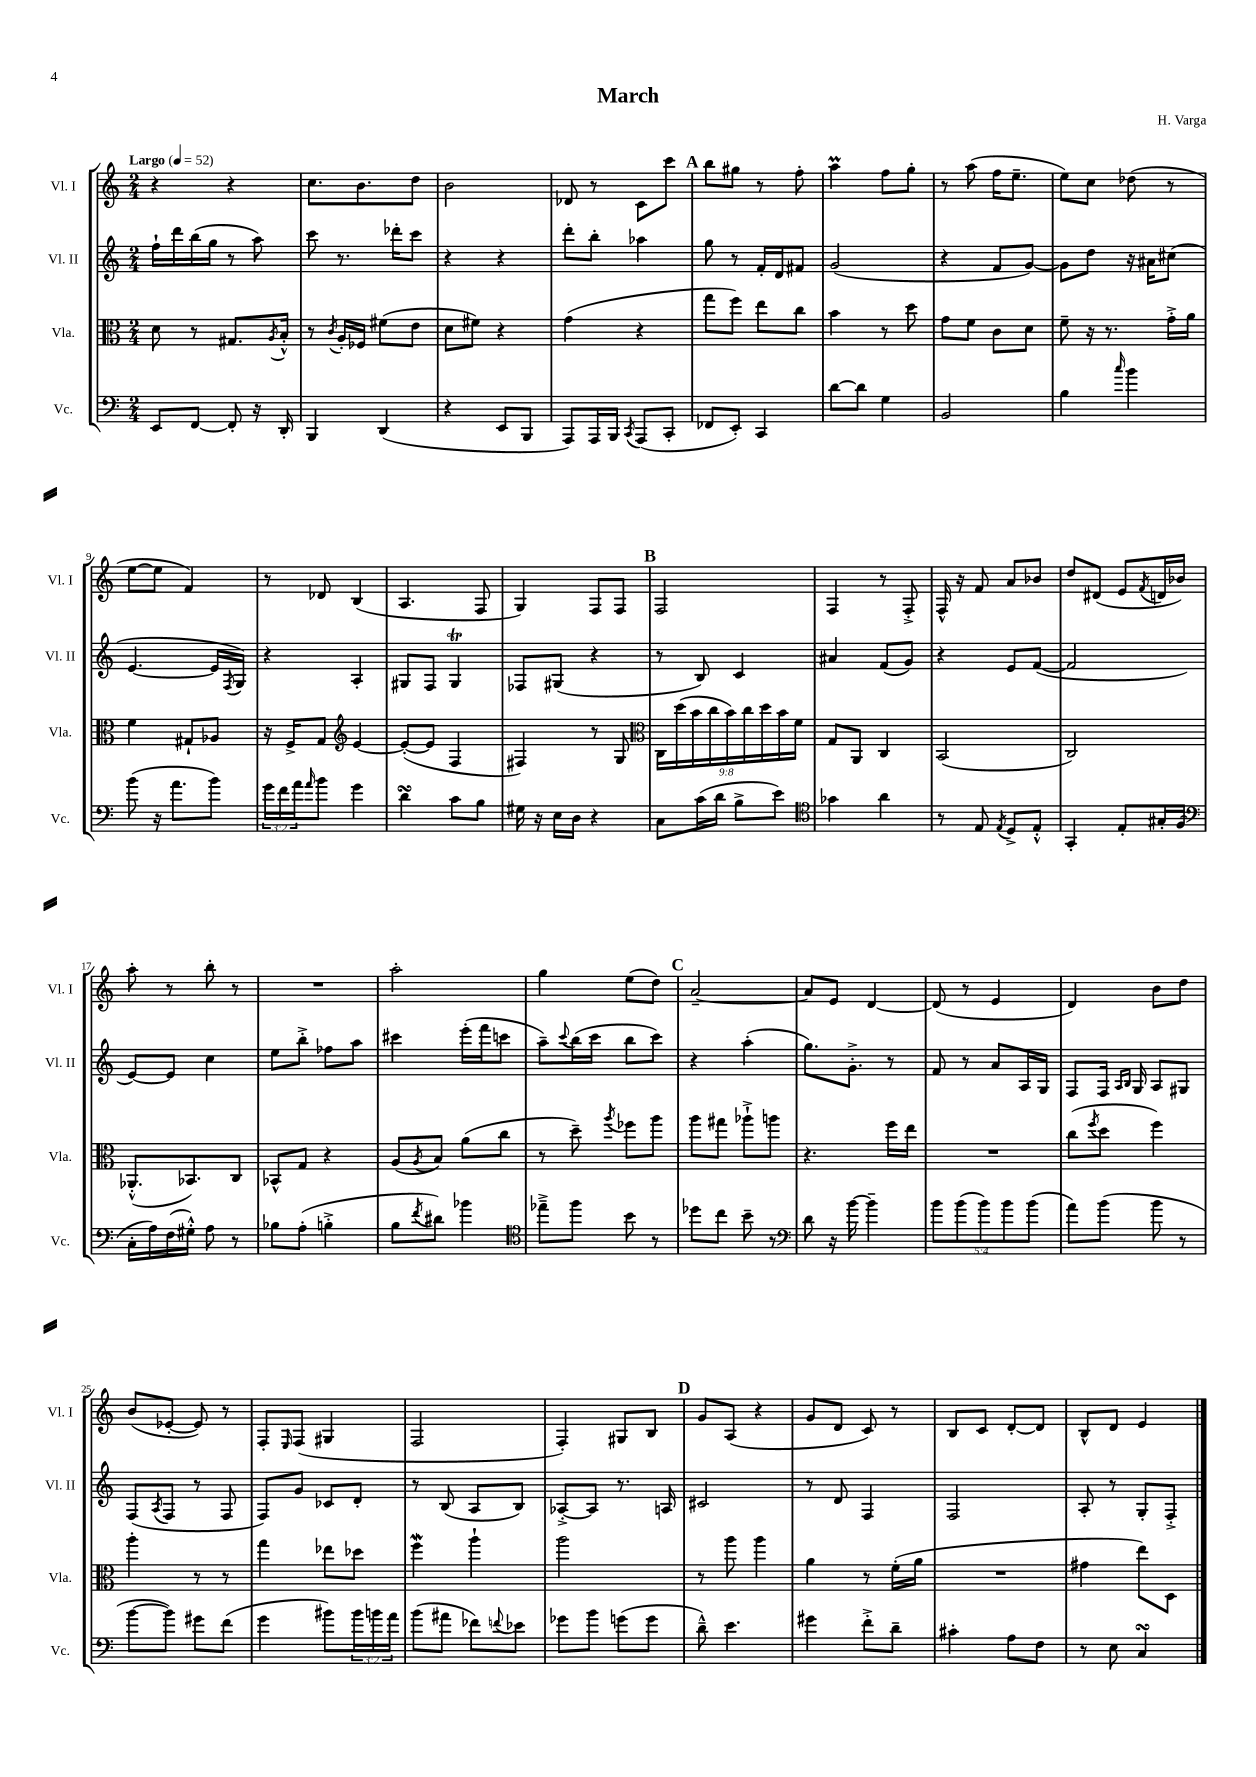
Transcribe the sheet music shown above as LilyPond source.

\header { title = "March" composer = "H. Varga" }
<<
\new StaffGroup <<
\new Staff = "s0" \with { instrumentName = "Vl. I" shortInstrumentName = "Vl. I" } {
    \clef treble \key c \major \numericTimeSignature \time 2/4 \tempo "Largo" 4 = 52
    r4 r4 |
    c''8. b'8. d''8 |
    b'2 |
    des'8 r8 c'8 c'''8 |
    \mark \markup { \bold "A" } b''8 gis''8 r8 f''8-. |
    a''4\prall f''8 g''8-. |
    r8 a''8( f''16 e''8.-- |
    e''8) c''8 des''8( r8 |
    e''8~ e''8 f'4) |
    r8 des'8 b4( |
    a4. f8 |
    g4) f8 f8 |
    \mark \markup { \bold "B" } f2 |
    f4 r8 f8-.-> |
    f16-^ r16 f'8 a'8 bes'8 |
    d''8 dis'8( e'8 \acciaccatura { f'8 } d'16 bes'16) |
    a''8-. r8 b''8-. r8 |
    R2 |
    a''2-. |
    g''4 e''8( d''8) |
    \mark \markup { \bold "C" } a'2~-- |
    a'8 e'8 d'4~ |
    d'8( r8 e'4 |
    d'4) b'8 d''8 |
    b'8( ees'8~-. ees'8) r8 |
    f8-. \grace { e16 } f8( gis4 |
    f2 |
    f4-.) gis8 b8 |
    \mark \markup { \bold "D" } g'8 a8( r4 |
    g'8 d'8 c'8) r8 |
    b8 c'8 d'8~-. d'8 |
    b8-^ d'8 e'4 \bar "|." |
}
\new Staff = "s1" \with { instrumentName = "Vl. II" shortInstrumentName = "Vl. II" } {
    \clef treble \key c \major \numericTimeSignature \time 2/4
    f''16-! d'''16 b''16( g''16 r8 a''8) |
    c'''8 r8. des'''16-. c'''8 |
    r4 r4 |
    d'''8-. b''8-. aes''4 |
    \mark \markup { \bold "A" } g''8 r8 f'16-. d'16 fis'8 |
    g'2( |
    r4 f'8 g'8~) |
    g'8 d''8 r16 ais'16 cis''8( |
    e'4.~ e'16 \acciaccatura { f8 } g16) |
    r4 a4-. |
    gis8 f8 gis4\trill |
    fes8 gis8( r4 |
    \mark \markup { \bold "B" } r8 b8) c'4 |
    ais'4 f'8( g'8) |
    r4 e'8 f'8~( |
    f'2 |
    e'8~) e'8 c''4 |
    e''8 b''8-.-> fes''8 a''8 |
    cis'''4 e'''16-.( f'''16 c'''8 |
    a''8--) \appoggiatura { c'''8 } b''16( c'''16 b''8 c'''8) |
    \mark \markup { \bold "C" } r4 a''4-.( |
    g''8.) g'8.-.-> r8 |
    f'8 r8 a'8 a16 g16 |
    f8 f16 \grace { a16 b16 } g16 a8 gis8 |
    f8( \acciaccatura { a8 } f8 r8 f8 |
    f8) g'8 ces'8 d'8-. |
    r8 b8( a8 b8) |
    aes8~-.-> aes8 r8. a16 |
    \mark \markup { \bold "D" } cis'2 |
    r8 d'8 f4 |
    f2 |
    a8-. r8 g8-. f8-.-> \bar "|." |
}
\new Staff = "s2" \with { instrumentName = "Vla." shortInstrumentName = "Vla." } {
    \clef alto \key c \major \numericTimeSignature \time 2/4 \override Staff.TupletNumber.text = #tuplet-number::calc-fraction-text
    d'8 r8 gis8. \acciaccatura { a8 } b16-.-^ |
    r8 \acciaccatura { c'8 } a16-. fes16 fis'8( e'8 |
    d'8 fis'8) r4 |
    g'4( r4 |
    \mark \markup { \bold "A" } g''8 f''8) e''8 c''8 |
    b'4 r8 d''8 |
    g'8 f'8 c'8 d'8 |
    f'8-- r16 r8. g'16-.-> a'16 |
    f'4 gis8-! aes8 |
    r16 f16-> g8 \clef treble e'4~ |
    e'8~-.( e'8 f4 |
    fis4) r8 g8 |
    \mark \markup { \bold "B" } \clef alto \tuplet 9/8 { c16 d''16( b'16 c''16 b'16) c''16 d''16 b'16 f'16 } |
    g8 a,8 c4 |
    b,2( |
    c2) |
    aes,8.-.-^( bes,8.) c8 |
    bes,8-^ g8 r4 |
    a8( \acciaccatura { a8 } b8) a'8( c''8 |
    r8 d''8--) \acciaccatura { a''8 } fes''8 a''8 |
    \mark \markup { \bold "C" } a''8 gis''8 aes''8-!-> a''8 |
    r4. f''16 e''16 |
    R2 |
    c''8( \acciaccatura { f''8 } d''8 f''4) |
    a''4-. r8 r8 |
    g''4 ees''8 des''8 |
    f''4\mordent a''4-! |
    a''2 |
    \mark \markup { \bold "D" } r8 a''8 a''4 |
    a'4 r8 f'16-.( a'16 |
    R2 |
    gis'4 e''8) d8 \bar "|." |
}
\new Staff = "s3" \with { instrumentName = "Vc." shortInstrumentName = "Vc." } {
    \clef bass \key c \major \numericTimeSignature \time 2/4 \override Staff.TupletNumber.text = #tuplet-number::calc-fraction-text
    e,8 f,8~ f,8-. r16 d,16-. |
    b,,4 d,4( |
    r4 e,8 b,,8 |
    a,,8) a,,16 b,,16 \acciaccatura { c,8 } a,,8( c,8-. |
    \mark \markup { \bold "A" } fes,8 e,8-.) c,4 |
    d'8~ d'8 g4 |
    b,2 |
    b4 \grace { c''16 } b'4 |
    b'8( r16 a'8. b'8) |
    \tuplet 3/2 { g'16 f'16 a'16 } \grace { a'16 } b'8 g'4 |
    d'4\turn c'8 b8 |
    gis16 r16 e16 d16 r4 |
    \mark \markup { \bold "B" } c8 c'16( d'16 b8-> e'8) |
    \clef tenor ges'4 a'4 |
    r8 e8 \acciaccatura { e8 } d8-> e8-.-^ |
    g,4-. e8-. gis16-. f16( |
    \clef bass c16-. a16) f16( gis16-.-^) a8 r8 |
    bes8 a8-.( b4-.-> |
    b8 \acciaccatura { f'8 } dis'8) bes'4 |
    \clef tenor ees''8---> f''8 b'8 r8 |
    \mark \markup { \bold "C" } des''8 c''8 b'8-- r8 |
    \clef bass d'8 r16 b'16~ b'4-- |
    \tuplet 5/4 { b'8 b'8( b'8) b'8 b'8( } |
    a'8) b'8( b'8 r8 |
    b'8~ b'8) gis'8 f'8( |
    g'4 bis'8) \tuplet 3/2 { bis'16 b'16 a'16 } |
    b'8( ais'8 fes'8) \appoggiatura { f'8 } ees'8 |
    ges'8 b'8 g'8( g'8 |
    \mark \markup { \bold "D" } d'8---^) e'4. |
    gis'4 f'8-.-> d'8-- |
    cis'4-. a8 f8 |
    r8 e8 c4\turn \bar "|." |
}
>>
>>
